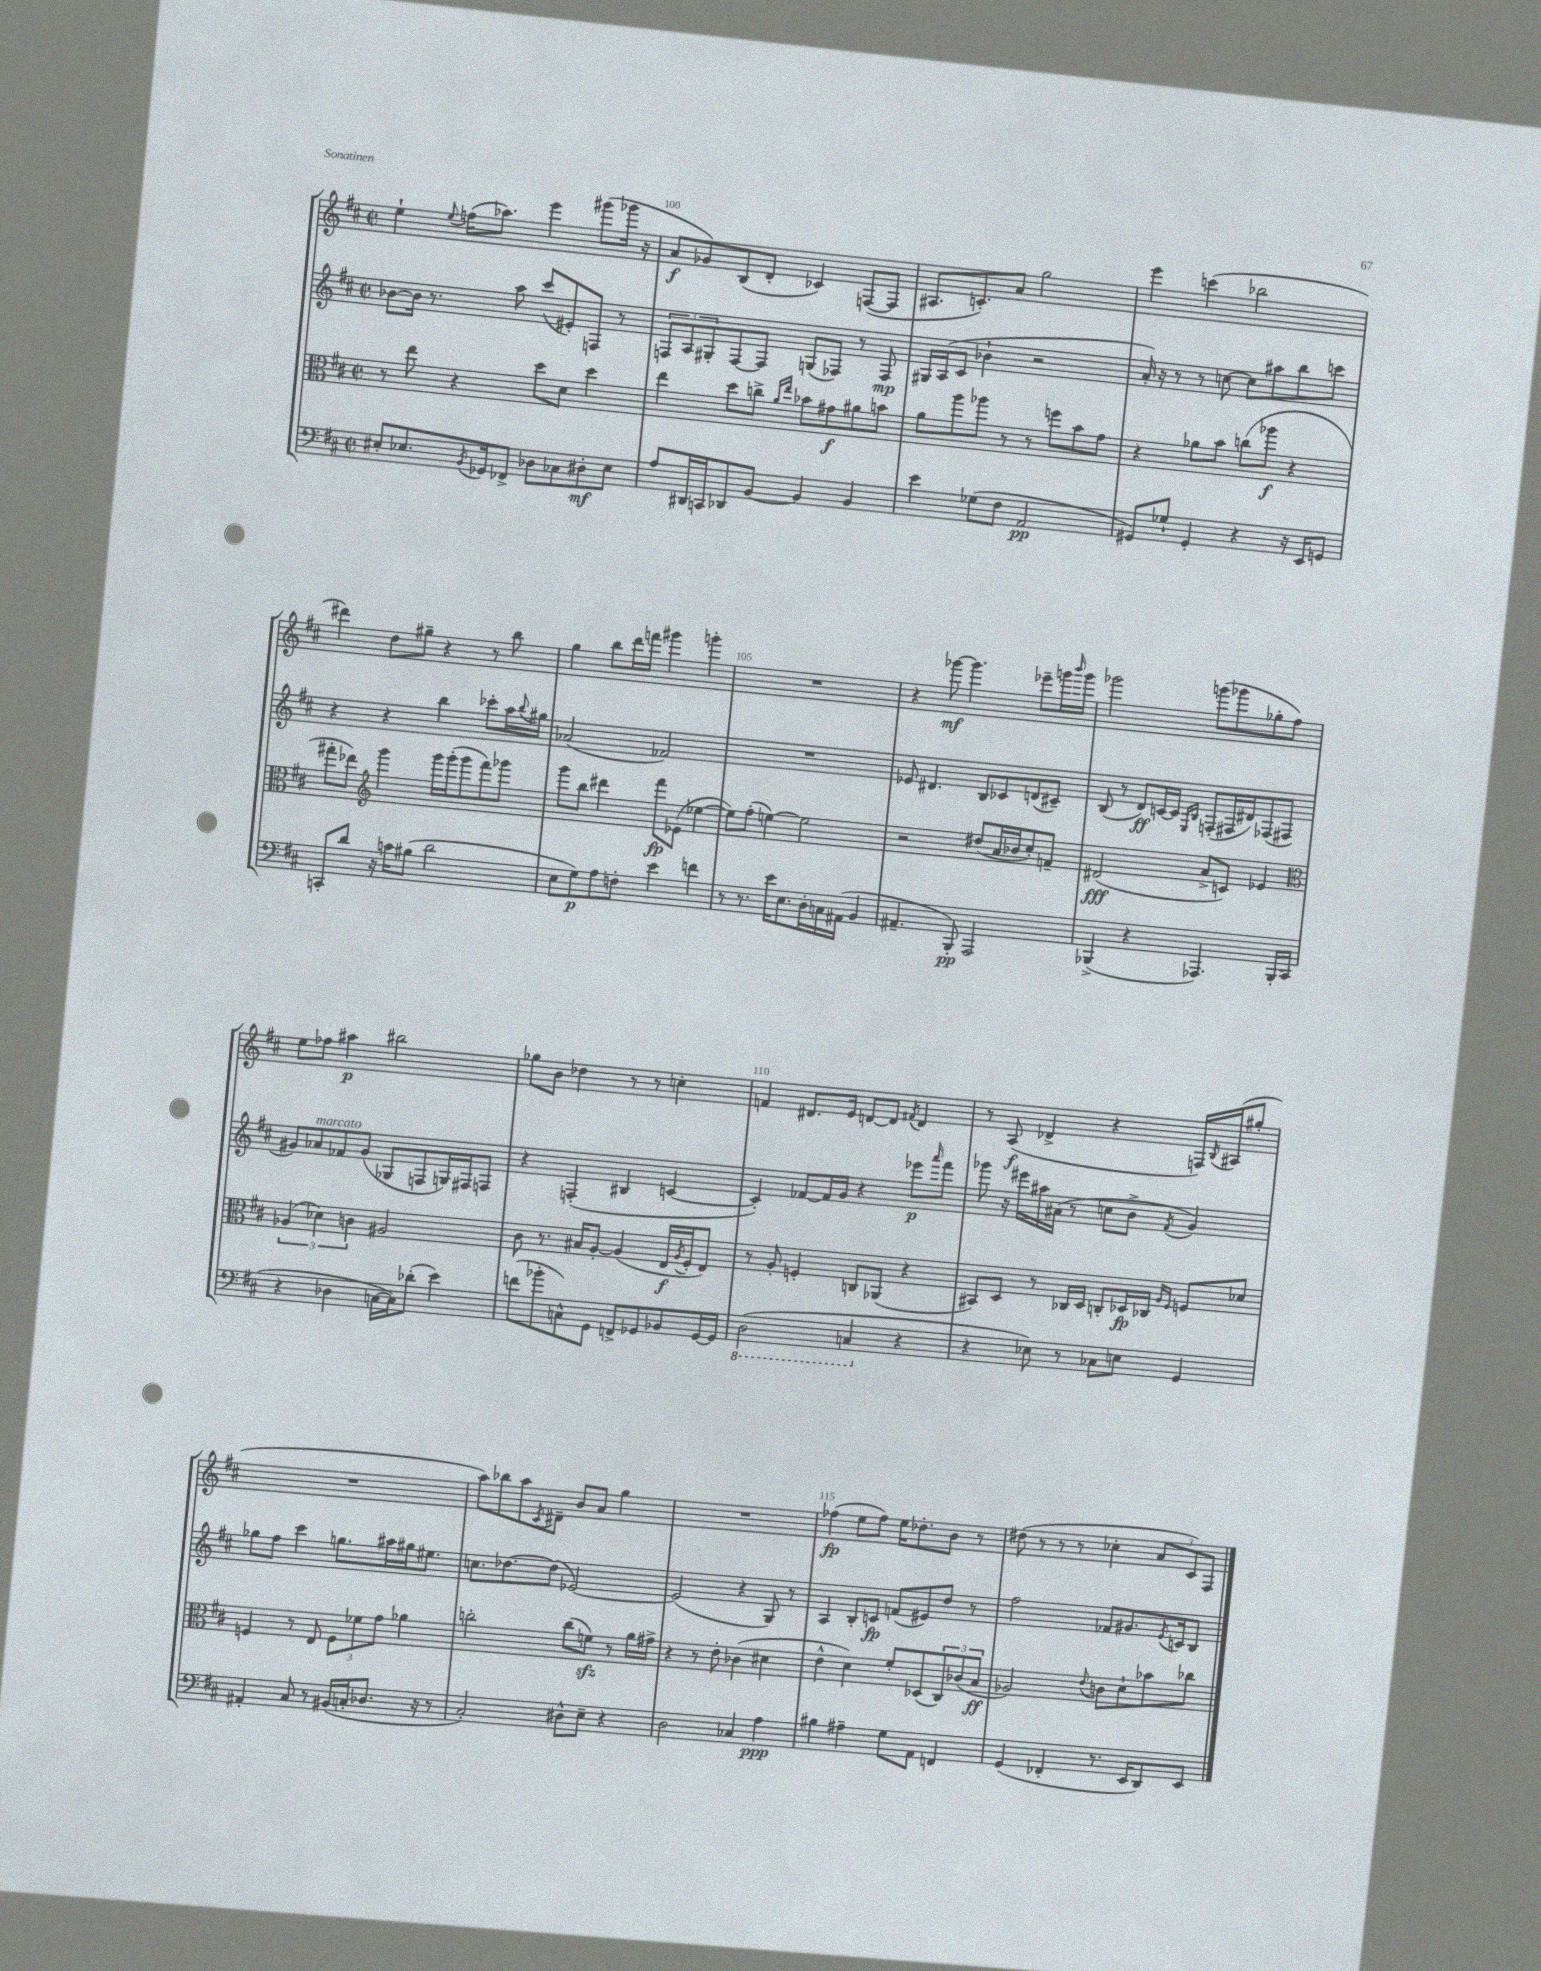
<<
\new StaffGroup <<
\new Staff = "s0" {
    \clef treble \key d \major \defaultTimeSignature \time 2/2
    e''4-! \appoggiatura { e''8 } f''16( aes''8.) e'''4 gis'''8( ges'''16 r16 |
    a'8\f ges'8) b8( d'8-. ces'4) f8~( f8 |
    ais8. c'8.-.) a'8 g''2 |
    e'''4 c'''4( bes''2 |
    dis'''4) d''8 gis''8-- r4 r8 b''8 |
    g''4 b''8 d'''16 f'''16 gis'''4 g'''4-. |
    R1 |
    r4 ges'''8~\mf ges'''4. ees'''8-- g'''16 \grace { b'''16 } g'''16 |
    ges'''2 g'''8( ges'''8 ges''8-. fis''8) |
    e''8 fes''8 ais''4\p bis''2 |
    ges''8 b'8 des''4 r8 r8 c''4-. |
    f'4 dis'8. e'16 d'8~ d'8 \acciaccatura { fis'8 } d'4 |
    r8 a8\f( des'4-> r4 f16) \acciaccatura { b8 } ais16( gis''8-. |
    R1 |
    a''8) bes''8 a''8 \acciaccatura { cis'8 } dis'8-- b'8 a'8 g''4 |
    R1 |
    fes''4\fp( e''8 fes''8) e''16 des''8.-. b'8 r8 |
    dis''8( r8 r8 r8 ces''4-. \tuplet 3/2 { a'8 cis'8) fis8 } \bar "|." |
}
\new Staff = "s1" {
    \clef treble \key d \major \defaultTimeSignature \time 2/2
    bes'8~ bes'16 r8. a''8 cis'''8( eis'8-.) f8 r8 |
    \tuplet 3/2 { f8 a8 gis8-. } f8~ f8 g8( fes8) r8 fes8\mp |
    gis16 a16( cis'8 bes'4-! r2 |
    a'16-.) r16 r8 r8 c''8~ c''8 ais''8 b''8 c'''8 |
    r4 r4 b''4 ces'''8-. a''16 \appoggiatura { b''8 } gis''16 |
    aes'2( fes'2) |
    R1 |
    ees'8 dis'4. b8 ces'8 d'8( cis'8--) |
    b8( r8 d'8\ff) c'16~ c'16 \grace { e16 b16 } f8-.( fis16 dis'16) fes8( fis8 |
    gis'8) aes'8^\markup { \italic "marcato" } fes'8 gis'8( ges8 f8 g16) fis16 f8 |
    r4 f4-.( bis4 c'4~ |
    c'4-.) fes'8~ fes'16 g'16 r4 ees'''8\p \grace { a'''16 } fis'''8 |
    ges'''8 r16 eis'''16 ais''16 ais'16( r8 c''8 b'8-> \acciaccatura { fis'8 } g'4) |
    ges''8 fis''8 cis'''4 g''8. ais''16 gis''16 eis''8. |
    c''8. des''8.~ des''8( ees'2~) |
    ees'2( r4 g8) r8 |
    a4 b8-. c'8\fp f'8( eis'8) d''8 r8 |
    fis''2 fes'8 gis'8. \acciaccatura { e'8 } c'16 b8 \bar "|." |
}
\new Staff = "s2" {
    \clef alto \key d \major \defaultTimeSignature \time 2/2
    r8 e''8 r4 d''8 d'8 d''4 |
    e''4 d''8 c''8-> \grace { a'16 e''16 } bes'8 gis'8\f ais'8 b'8 |
    a'8 a''8 aes''8 r8 r8 f''8 b'8 g'8 |
    r4 aes'8 b'8 c''8( aes''8\f r4 |
    gis''8-. ees''8) \clef treble g'''4 g'''16 g'''16-.( g'''8 fis'''8) ges'''8 |
    g'''8 b''8 dis'''4 fis'''8\fp ees'8( ees''4~ |
    ees''8) fis''8-.( e''4~) e''2 |
    r2 dis''8( a'16 bes'16 cis''8-.) f'8-- |
    dis'2\fff( a'8-> c'8) ees'4 |
    \clef alto \tuplet 3/2 { aes4( des'4) c'4 } ais2 |
    cis'8 r8. bis16 a8~-. a4( e16\f \acciaccatura { a8 } fis16-. e8) |
    r8 a8-. f4-. c8 aes,8( r4 |
    bis,8) d8 r8 ces16 d16 c8-. des16\fp ces16 \grace { a16 fis16 } f8 des'8 |
    f4 r8 e8 \tuplet 3/2 { f8 fes'8 g'8 } aes'4 |
    c''2-. c''8( f'8\sfz) r8 a'16 gis'16-> |
    r4 r8 e'8-. ces'4( dis'4 |
    e'4-^ d'4) fis'8-. des8( \tuplet 3/2 { cis8) ces'8( b8\ff } |
    aes2) \appoggiatura { e'8 } c'8 d'8-! bes'8 ces''8 \bar "|." |
}
\new Staff = "s3" {
    \clef bass \key d \major \defaultTimeSignature \time 2/2
    eis8-. ees8. \acciaccatura { b,8 } ges,16 fes,8-> des8 ces8 dis8-.\mf ees8 |
    a8 dis,16 c,16 des,8 b,8~ b,4 b,4 |
    e'4 ges8( fis8 a,2\pp |
    gis,8) ges8-! gis,4-. r4 r16 e,16 g,8 |
    c,8-. d'8 r16 c'16 bis8( d'2 |
    e8 g8\p) a8 f8-. e'4 f'4 |
    r8 r8. e'16 e8. d16-. c16 ais,16( b,4 |
    ais,4.-- b,,8-.\pp) a,,2 |
    bes,,4->( r4 aes,,4.) bes,,16-. cis,16( |
    r4 des4 c16~ c16) des'8-.( e'4) |
    f'8( bes'8-. c8-^) g,8 f,8-> ges,8 bes,8 ges,16~ ges,16 |
    \ottava #-1 d,2( c,4 \ottava #0 r4 |
    r4 ees8) r8 ces8 e8 g,4 |
    ais,4-. cis8 r8 bis,16( c16-. des8. r16 r8 |
    cis2-.) dis8-^ e8-- r4 |
    d2 ces4 a4\ppp |
    bis4 ais4-- g8 a,8 f,4 |
    g,4( fes,4-. r8. e,16 d,8) e,8 \bar "|." |
}
>>
>>
\layout { \context { \Score currentBarNumber = #99 \override BarNumber.break-visibility = ##(#f #t #t) barNumberVisibility = #(every-nth-bar-number-visible 5) } }
